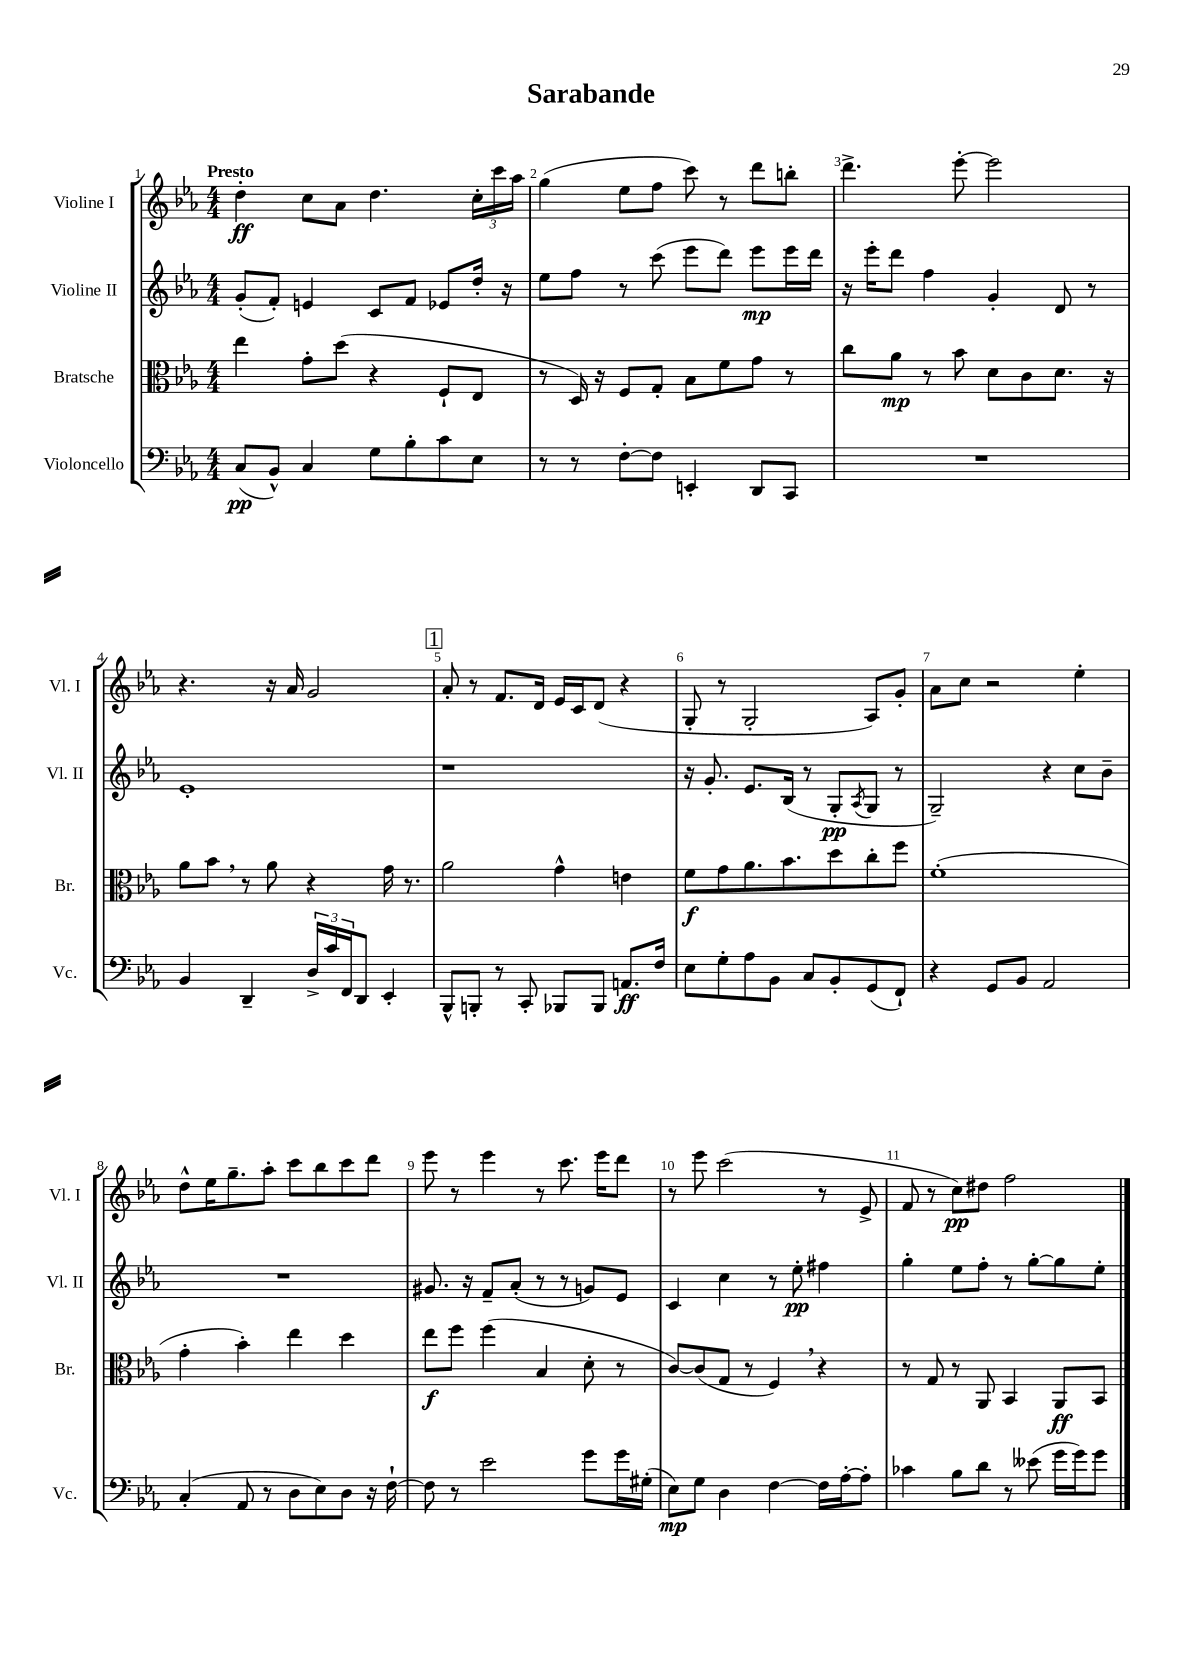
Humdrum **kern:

**kern	**dynam	**kern	**dynam	**kern	**dynam	**kern	**dynam
*part4	*part4	*part3	*part3	*part2	*part2	*part1	*part1
*staff4	*staff4	*staff3	*staff3	*staff2	*staff2	*staff1	*staff1
*I"Violoncello	*	*I"Bratsche	*	*I"Violine II	*	*I"Violine I	*
*I'Vc.	*	*I'Br.	*	*I'Vl. II	*	*I'Vl. I	*
*clefF4	*	*clefC3	*	*clefG2	*	*clefG2	*
*k[b-e-a-]	*	*k[b-e-a-]	*	*k[b-e-a-]	*	*k[b-e-a-]	*
*M4/4	*	*M4/4	*	*M4/4	*	*M4/4	*
=1	=1	=1	=1	=1	=1	=1	=1
!	!	!	!	!	!	!LO:TX:a:B:t=Presto	!
(8C/L	pp	4ee-\	.	(8g'/L	.	4dd'\	ff
8BB-^^/J)	.	.	.	8f'/J)	.	.	.
4C/	.	8g'\L	.	4en/	.	8cc\L	.
.	.	(8dd\J	.	.	.	8a-\J	.
8G\L	.	4r	.	8c/L	.	4.dd\	.
8B-'\	.	.	.	8f/J	.	.	.
8c\	.	8F`/L	.	8e-X/L	.	.	.
8E-\J	.	8E-/J	.	16dd'/Jk	.	24cc'\LL	.
.	.	.	.	.	.	24ccc\	.
.	.	.	.	16r	.	.	.
.	.	.	.	.	.	24aa-\JJ	.
=2	=2	=2	=2	=2	=2	=2	=2
8r	.	8r	.	8ee-\L	.	(4gg\	.
8r	.	16D/)	.	8ff\J	.	.	.
.	.	16r	.	.	.	.	.
[8F'\L	.	8F/L	.	8r	.	8ee-\L	.
8F\J]	.	8G'/J	.	(8ccc\	.	8ff\J	.
4EEn'/	.	8B-\L	.	8eee-\L	.	8ccc\)	.
.	.	8f\	.	8ddd\J)	.	8r	.
8DD/L	.	8g\J	.	8eee-\L	mp	8ddd\L	.
8CC/J	.	8r	.	16eee-\L	.	8bbn'\J	.
.	.	.	.	16ddd\JJ	.	.	.
=3	=3	=3	=3	=3	=3	=3	=3
1r	.	8cc\L	.	16r	.	4.ddd^\	.
.	.	.	.	16eee-'\KL	.	.	.
.	.	8a-\J	mp	8ddd\J	.	.	.
.	.	8r	.	4ff\	.	.	.
.	.	8b-\	.	.	.	[8eee-'\	.
.	.	8d\L	.	4g'/	.	2eee-\]	.
.	.	8c\	.	.	.	.	.
.	.	8.d\J	.	8d/	.	.	.
.	.	.	.	8r	.	.	.
.	.	16r	.	.	.	.	.
!!LO:LB:g=z
=4	=4	=4	=4	=4	=4	=4	=4
4BB-/	.	8a-\L	.	1e-'	.	4.r	.
.	.	8b-,\J	.	.	.	.	.
4DD~/	.	8r	.	.	.	.	.
.	.	8a-\	.	.	.	16r	.
.	.	.	.	.	.	16a-/	.
24D^/LL	.	4r	.	.	.	2g/	.
24c/	.	.	.	.	.	.	.
24FF/J	.	.	.	.	.	.	.
8DD/J	.	.	.	.	.	.	.
4EE-'/	.	16g\	.	.	.	.	.
.	.	8.r	.	.	.	.	.
!!LO:REH:place=s1:t=1
=5	=5	=5	=5	=5	=5	=5	=5
8BBB-^^/L	.	2a-\	.	1r	.	8a-'/	.
8BBBn'/J	.	.	.	.	.	8r	.
8r	.	.	.	.	.	8.f/L	.
8CC'/	.	.	.	.	.	.	.
.	.	.	.	.	.	16d/Jk	.
8BBB-X/L	.	4g^^\	.	.	.	16e-/LL	.
.	.	.	.	.	.	16c/J	.
8BBB-/J	.	.	.	.	.	(8d/J	.
8.AAn/L	ff	4en\	.	.	.	4r	.
16F/Jk	.	.	.	.	.	.	.
=6	=6	=6	=6	=6	=6	=6	=6
8E-\L	.	8f\L	f	16r	.	8G'/	.
.	.	.	.	8.g'/	.	.	.
8G'\	.	8g\	.	.	.	8r	.
8A-\	.	8.a-\	.	8.e-/L	.	2G'/	.
8BB-\J	.	.	.	.	.	.	.
.	.	8.b-\	.	(16B-/Jk	.	.	.
8C/L	.	.	.	8r	.	.	.
8BB-'/	.	8dd\	.	8G'/L	pp	.	.
.	.	.	.	8qA-/	.	.	.
(8GG/	.	8cc'\	.	8G/J	.	8A-/L)	.
8FF`/J)	.	8ff\J	.	8r	.	8g'/J	.
=7	=7	=7	=7	=7	=7	=7	=7
4r	.	(1f'	.	2G~/)	.	8a-\L	.
.	.	.	.	.	.	8cc\J	.
8GG/L	.	.	.	.	.	2r	.
8BB-/J	.	.	.	.	.	.	.
2AA-/	.	.	.	4r	.	.	.
.	.	.	.	8cc\L	.	4ee-'\	.
.	.	.	.	8b-~\J	.	.	.
!!LO:LB:g=z
=8	=8	=8	=8	=8	=8	=8	=8
(4C'/	.	4g'\	.	1r	.	8dd^^\L	.
.	.	.	.	.	.	16ee-\K	.
.	.	.	.	.	.	8.gg~\	.
8AA-/	.	4b-'\)	.	.	.	.	.
8r	.	.	.	.	.	8aa-'\J	.
8D\L	.	4ee-\	.	.	.	8ccc\L	.
8E-\)	.	.	.	.	.	8bb-\	.
8D\J	.	4dd\	.	.	.	8ccc\	.
16r	.	.	.	.	.	8ddd\J	.
[16F`\	.	.	.	.	.	.	.
=9	=9	=9	=9	=9	=9	=9	=9
8F\]	.	8ee-\L	f	8.g#X/	.	8eee-\	.
8r	.	8ff\J	.	.	.	8r	.
.	.	.	.	16r	.	.	.
2e-\	.	(4ff\	.	8f~/L	.	4eee-\	.
.	.	.	.	(8a-'/J	.	.	.
.	.	4B-/	.	8r	.	8r	.
.	.	.	.	8r	.	8.ccc\	.
8g\L	.	8d'\	.	8gn/L)	.	.	.
.	.	.	.	.	.	16eee-\KL	.
16g\L	.	8r	.	8e-/J	.	8ddd\J	.
(16G#X'\JJ	.	.	.	.	.	.	.
=10	=10	=10	=10	=10	=10	=10	=10
8E-\L)	mp	[8c/L)	.	4c/	.	8r	.
8G\J	.	(8c/]	.	.	.	8eee-\	.
4D\	.	8G/J	.	4cc\	.	(2ccc\	.
.	.	8r	.	.	.	.	.
[4F\	.	4F,/)	.	8r	.	.	.
.	.	.	.	8ee-'\	pp	.	.
16F\LL]	.	4r	.	4ff#X\	.	8r	.
[16A-'\J	.	.	.	.	.	.	.
8A-'\J]	.	.	.	.	.	8e-^/	.
=11	=11	=11	=11	=11	=11	=11	=11
4c-X\	.	8r	.	4gg'\	.	8f/	.
.	.	8G/	.	.	.	8r	.
8B-\L	.	8r	.	8ee-\L	.	8cc\L)	pp
8d\J	.	8AA-/	.	8ff'\J	.	8dd#X\J	.
8r	.	4BB-/	.	8r	.	2ff\	.
(8e--X\	.	.	.	[8gg'\L	.	.	.
16g\LL	.	8AA-/L	ff	8gg\]	.	.	.
16g\J)	.	.	.	.	.	.	.
8g\J	.	8BB-/J	.	8ee-'\J	.	.	.
==	==	==	==	==	==	==	==
*-	*-	*-	*-	*-	*-	*-	*-
